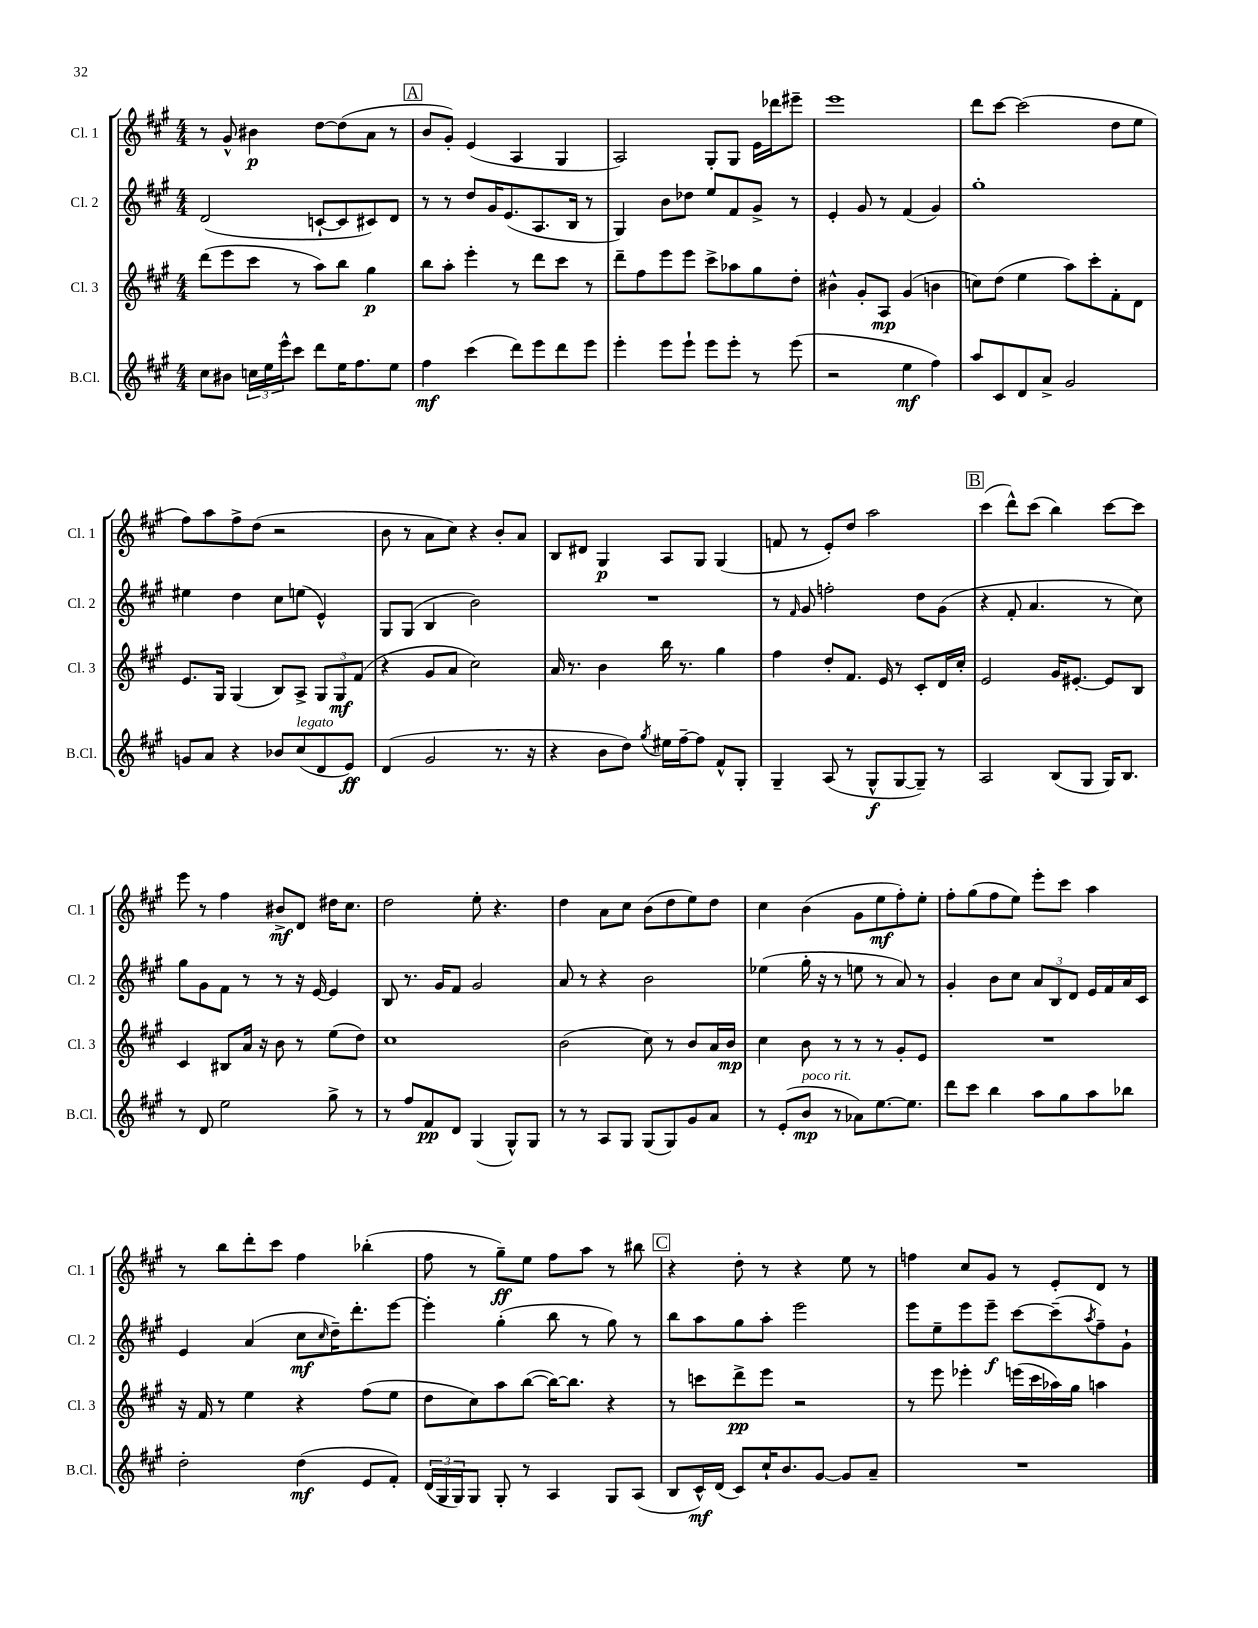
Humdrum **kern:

**kern	**dynam	**kern	**dynam	**kern	**dynam	**kern	**dynam
*part4	*part4	*part3	*part3	*part2	*part2	*part1	*part1
*staff4	*staff4	*staff3	*staff3	*staff2	*staff2	*staff1	*staff1
*I"B.Cl.	*	*I"Cl. 3	*	*I"Cl. 2	*	*I"Cl. 1	*
*I'B.Cl.	*	*I'Cl. 3	*	*I'Cl. 2	*	*I'Cl. 1	*
*clefG2	*	*clefG2	*	*clefG2	*	*clefG2	*
*k[f#c#g#]	*	*k[f#c#g#]	*	*k[f#c#g#]	*	*k[f#c#g#]	*
*M4/4	*	*M4/4	*	*M4/4	*	*M4/4	*
=138	=138	=138	=138	=138	=138	=138	=138
8cc#\L	.	(8ddd\L	.	(2d/	.	8r	.
8b#X\J	.	8eee\	.	.	.	8g#^^/	.
24ccn\LL	.	8ccc#\J	.	.	.	4b#X\	p
24ee\	.	.	.	.	.	.	.
24eee^^\J	.	.	.	.	.	.	.
8ccc#\J	.	8r	.	.	.	.	.
8ddd\L	.	8aa\L)	.	[8cn`/L	.	[8dd\L	.
16ee\K	.	8bb\J	.	8c/]	.	(8dd\]	.
8.ff#\	.	.	.	.	.	.	.
.	.	4gg#\	p	8c#X/)	.	8a\J	.
8ee\J	.	.	.	8d/J	.	8r	.
!!LO:REH:place=s1:t=A
=139	=139	=139	=139	=139	=139	=139	=139
4ff#\	mf	8bb\L	.	8r	.	8b/L	.
.	.	8aa'\J	.	8r	.	8g#'/J)	.
(4ccc#\	.	4eee'\	.	8dd/L	.	(4e/	.
.	.	.	.	16g#/K	.	.	.
.	.	.	.	(8.e/	.	.	.
8ddd\L)	.	8r	.	.	.	4A/	.
8eee\	.	8ddd\L	.	8.A/	.	.	.
8ddd\	.	8ccc#\J	.	.	.	4G#/	.
.	.	.	.	16B/Jk	.	.	.
8eee\J	.	8r	.	8r	.	.	.
=140	=140	=140	=140	=140	=140	=140	=140
4eee'\	.	8ddd~\L	.	4G#/)	.	2A/)	.
.	.	8ff#\	.	.	.	.	.
8eee\L	.	8eee\	.	8b\L	.	.	.
8eee`\J	.	8eee\J	.	8dd-X\J	.	.	.
8eee\L	.	8ccc#^\L	.	8ee/L	.	8G#'/L	.
8eee'\J	.	8aa-X\	.	8f#/	.	8G#/J	.
8r	.	8gg#\	.	8g#^/J	.	16e\LL	.
.	.	.	.	.	.	16ddd-X\J	.
(8eee\	.	8dd'\J	.	8r	.	8eee#X~\J	.
=141	=141	=141	=141	=141	=141	=141	=141
2r	.	4b#X^^\	.	4e'/	.	1eee	.
.	.	8g#'/L	.	8g#/	.	.	.
.	.	8A/J	mp	8r	.	.	.
4ee\	mf	(4g#/	.	(4f#/	.	.	.
4ff#\)	.	4bn\	.	4g#/)	.	.	.
=142	=142	=142	=142	=142	=142	=142	=142
8aa/L	.	8ccn\L)	.	1gg#'	.	8ddd\L	.
8c#/	.	(8dd\J	.	.	.	[8ccc#\J	.
8d/	.	4ee\	.	.	.	(2ccc#\]	.
8a^/J	.	.	.	.	.	.	.
2g#/	.	8aa\L)	.	.	.	.	.
.	.	8ccc#'\	.	.	.	.	.
.	.	8f#'\	.	.	.	8dd\L	.
.	.	8d\J	.	.	.	8ee\J	.
!!LO:LB:g=z
=143	=143	=143	=143	=143	=143	=143	=143
8gn/L	.	8.e/L	.	4ee#X\	.	8ff#\L)	.
8a/J	.	.	.	.	.	8aa\	.
.	.	16G#/Jk	.	.	.	.	.
4r	.	(4G#/	.	4dd\	.	8ff#^\	.
.	.	.	.	.	.	(8dd\J	.
8b-X/L	.	8B/L)	.	8cc#\L	.	2r	.
!LO:TX:a:i:t=legato	!	!	!	!	!	!	!
(8cc#/	.	8A^/J	.	(8een\J	.	.	.
8d/	.	12G#/L	.	4e^^/)	.	.	.
.	.	12G#/	mf	.	.	.	.
8e/J)	ff	.	.	.	.	.	.
.	.	(12f#/J	.	.	.	.	.
=144	=144	=144	=144	=144	=144	=144	=144
(4d/	.	4r	.	8G#/L	.	8b\	.
.	.	.	.	(8G#/J	.	8r	.
2g#/	.	8g#/L	.	4B/	.	8a\L	.
.	.	8a/J	.	.	.	8cc#\J)	.
.	.	2cc#\)	.	2b\)	.	4r	.
8.r	.	.	.	.	.	8b'/L	.
.	.	.	.	.	.	8a/J	.
16r	.	.	.	.	.	.	.
=145	=145	=145	=145	=145	=145	=145	=145
4r	.	16a/	.	1r	.	8B/L	.
.	.	8.r	.	.	.	.	.
.	.	.	.	.	.	8d#X/J	.
8b\L	.	4b\	.	.	.	4G#/	p
8dd\J)	.	.	.	.	.	.	.
8qgg#/	.	.	.	.	.	.	.
16ee#X\LL	.	16bb\	.	.	.	8A/L	.
[16ff#~\J	.	8.r	.	.	.	.	.
8ff#\J]	.	.	.	.	.	8G#/J	.
8f#^^/L	.	4gg#\	.	.	.	(4G#/	.
8G#'/J	.	.	.	.	.	.	.
=146	=146	=146	=146	=146	=146	=146	=146
4G#~/	.	4ff#\	.	8r	.	8fn/	.
.	.	.	.	16qqf#/	.	.	.
.	.	.	.	8g#/	.	8r	.
(8A/	.	8dd'/L	.	2ffn'\	.	8e'/L)	.
8r	.	8.f#/J	.	.	.	8dd/J	.
8G#^^/L	f	.	.	.	.	2aa\	.
.	.	16e/	.	.	.	.	.
[8G#/	.	8r	.	.	.	.	.
8G#~/J])	.	8c#'/L	.	8dd\L	.	.	.
8r	.	16d/L	.	(8g#\J	.	.	.
.	.	16cc#'/JJ	.	.	.	.	.
!!LO:REH:place=s1:t=B
=147	=147	=147	=147	=147	=147	=147	=147
2A/	.	2e/	.	4r	.	(4ccc#\	.
.	.	.	.	8f#'/	.	8ddd^^\L)	.
.	.	.	.	4.a/	.	(8ccc#\J	.
(8B/L	.	16g#/KL	.	.	.	4bb\)	.
.	.	[8.e#X'/J	.	.	.	.	.
8G#/J	.	.	.	.	.	.	.
16G#/KL)	.	8e#/L]	.	8r	.	[8ccc#\L	.
8.B/J	.	.	.	.	.	.	.
.	.	8B/J	.	8cc#\)	.	8ccc#\J]	.
!!LO:LB:g=z
=148	=148	=148	=148	=148	=148	=148	=148
8r	.	4c#/	.	8gg#\L	.	8eee\	.
8d/	.	.	.	8g#\	.	8r	.
2ee\	.	8B#X/L	.	8f#\J	.	4ff#\	.
.	.	16a/Jk	.	8r	.	.	.
.	.	16r	.	.	.	.	.
.	.	8b\	.	8r	.	8b#X^/L	mf
.	.	8r	.	16r	.	8d/J	.
.	.	.	.	[16e/	.	.	.
8gg#^\	.	(8ee\L	.	4e/]	.	16dd#X\KL	.
.	.	.	.	.	.	8.cc#\J	.
8r	.	8dd\J)	.	.	.	.	.
=149	=149	=149	=149	=149	=149	=149	=149
8r	.	1cc#	.	8B/	.	2dd\	.
8ff#/L	.	.	.	8.r	.	.	.
8f#/	pp	.	.	.	.	.	.
.	.	.	.	16g#/KL	.	.	.
8d/J	.	.	.	8f#/J	.	.	.
(4G#/	.	.	.	2g#/	.	8ee'\	.
.	.	.	.	.	.	4.r	.
8G#^^/L)	.	.	.	.	.	.	.
8G#/J	.	.	.	.	.	.	.
=150	=150	=150	=150	=150	=150	=150	=150
8r	.	(2b\	.	8a/	.	4dd\	.
8r	.	.	.	8r	.	.	.
8A/L	.	.	.	4r	.	8a\L	.
8G#/J	.	.	.	.	.	8cc#\J	.
(8G#/L	.	8cc#\)	.	2b\	.	(8b\L	.
8G#/)	.	8r	.	.	.	8dd\	.
8g#/	.	8b/L	.	.	.	8ee\)	.
8a/J	.	16a/L	.	.	.	8dd\J	.
.	.	16b/JJ	mp	.	.	.	.
=151	=151	=151	=151	=151	=151	=151	=151
8r	.	4cc#\	.	(4ee-X\	.	4cc#\	.
(8e'/L	.	.	.	.	.	.	.
!LO:TX:a:i:t=poco rit.	!	!	!	!	!	!	!
8b/J	mp	8b\	.	16gg#'\	.	(4b\	.
.	.	.	.	16r	.	.	.
8r	.	8r	.	8r	.	.	.
8a-X\L)	.	8r	.	8een\	.	8g#\L	.
[8.ee\	.	8r	.	8r	.	8ee\	mf
.	.	8g#'/L	.	8a/)	.	8ff#'\)	.
8.ee\J]	.	.	.	.	.	.	.
.	.	8e/J	.	8r	.	8ee'\J	.
=152	=152	=152	=152	=152	=152	=152	=152
8ddd\L	.	1r	.	4g#'/	.	8ff#'\L	.
8ccc#\J	.	.	.	.	.	(8gg#\	.
4bb\	.	.	.	8b\L	.	8ff#\	.
.	.	.	.	8cc#\J	.	8ee\J)	.
8aa\L	.	.	.	12a/L	.	8eee'\L	.
.	.	.	.	12B/	.	.	.
8gg#\	.	.	.	.	.	8ccc#\J	.
.	.	.	.	12d/J	.	.	.
8aa\	.	.	.	16e/LL	.	4aa\	.
.	.	.	.	16f#/	.	.	.
8bb-X\J	.	.	.	16a/	.	.	.
.	.	.	.	16c#/JJ	.	.	.
!!LO:LB:g=z
=153	=153	=153	=153	=153	=153	=153	=153
2dd'\	.	16r	.	4e/	.	8r	.
.	.	16f#/	.	.	.	.	.
.	.	8r	.	.	.	8bb\L	.
.	.	4ee\	.	(4a/	.	8ddd'\	.
.	.	.	.	.	.	8ccc#\J	.
(4dd\	mf	4r	.	8cc#\L	mf	4ff#\	.
.	.	.	.	16qqcc#/	.	.	.
.	.	.	.	16dd~\K)	.	.	.
.	.	.	.	8.ddd'\	.	.	.
8e/L	.	(8ff#\L	.	.	.	(4bb-X'\	.
8f#'/J)	.	8ee\J	.	[8eee\J	.	.	.
=154	=154	=154	=154	=154	=154	=154	=154
(24d/LL	.	8dd\L	.	4eee'\]	.	8ff#\	.
24G#/	.	.	.	.	.	.	.
24G#/J)	.	.	.	.	.	.	.
8G#/J	.	8cc#\)	.	.	.	8r	.
8G#'/	.	8aa\	.	(4gg#'\	.	8gg#~\L)	ff
8r	.	([8bb\J	.	.	.	8ee\J	.
4A/	.	16bb\KL_)	.	8bb\	.	8ff#\L	.
.	.	8.bb\J]	.	.	.	.	.
.	.	.	.	8r	.	8aa\J	.
8G#/L	.	4r	.	8gg#\)	.	8r	.
(8A/J	.	.	.	8r	.	8bb#X\	.
!!LO:REH:place=s1:t=C
=155	=155	=155	=155	=155	=155	=155	=155
8B/L	.	8r	.	8bb\L	.	4r	.
16c#^^/L)	mf	8cccn\L	.	8aa\	.	.	.
(16d/JJ	.	.	.	.	.	.	.
8c#/L)	.	8ddd^\	pp	8gg#\	.	8dd'\	.
16cc#`/K	.	8eee\J	.	8aa'\J	.	8r	.
8.b/	.	.	.	.	.	.	.
.	.	2r	.	2eee\	.	4r	.
[8g#/J	.	.	.	.	.	.	.
8g#/L]	.	.	.	.	.	8ee\	.
8a~/J	.	.	.	.	.	8r	.
=156	=156	=156	=156	=156	=156	=156	=156
1r	.	8r	.	8eee\L	.	4ffn\	.
.	.	8eee\	.	8ee~\	.	.	.
.	.	4eee-X'\	.	8eee\	.	8cc#/L	.
.	.	.	.	8eee~\J	f	8g#/J	.
.	.	(16eeen\LL	.	[8ccc#\L	.	8r	.
.	.	16ccc#\	.	.	.	.	.
.	.	16aa-X\)	.	(8ccc#~\]	.	8e'/L	.
.	.	16gg#\JJ	.	.	.	.	.
.	.	.	.	8qaa/	.	.	.
.	.	4aan\	.	8ff#~\)	.	8d/J	.
.	.	.	.	8g#`\J	.	8r	.
==	==	==	==	==	==	==	==
*-	*-	*-	*-	*-	*-	*-	*-
